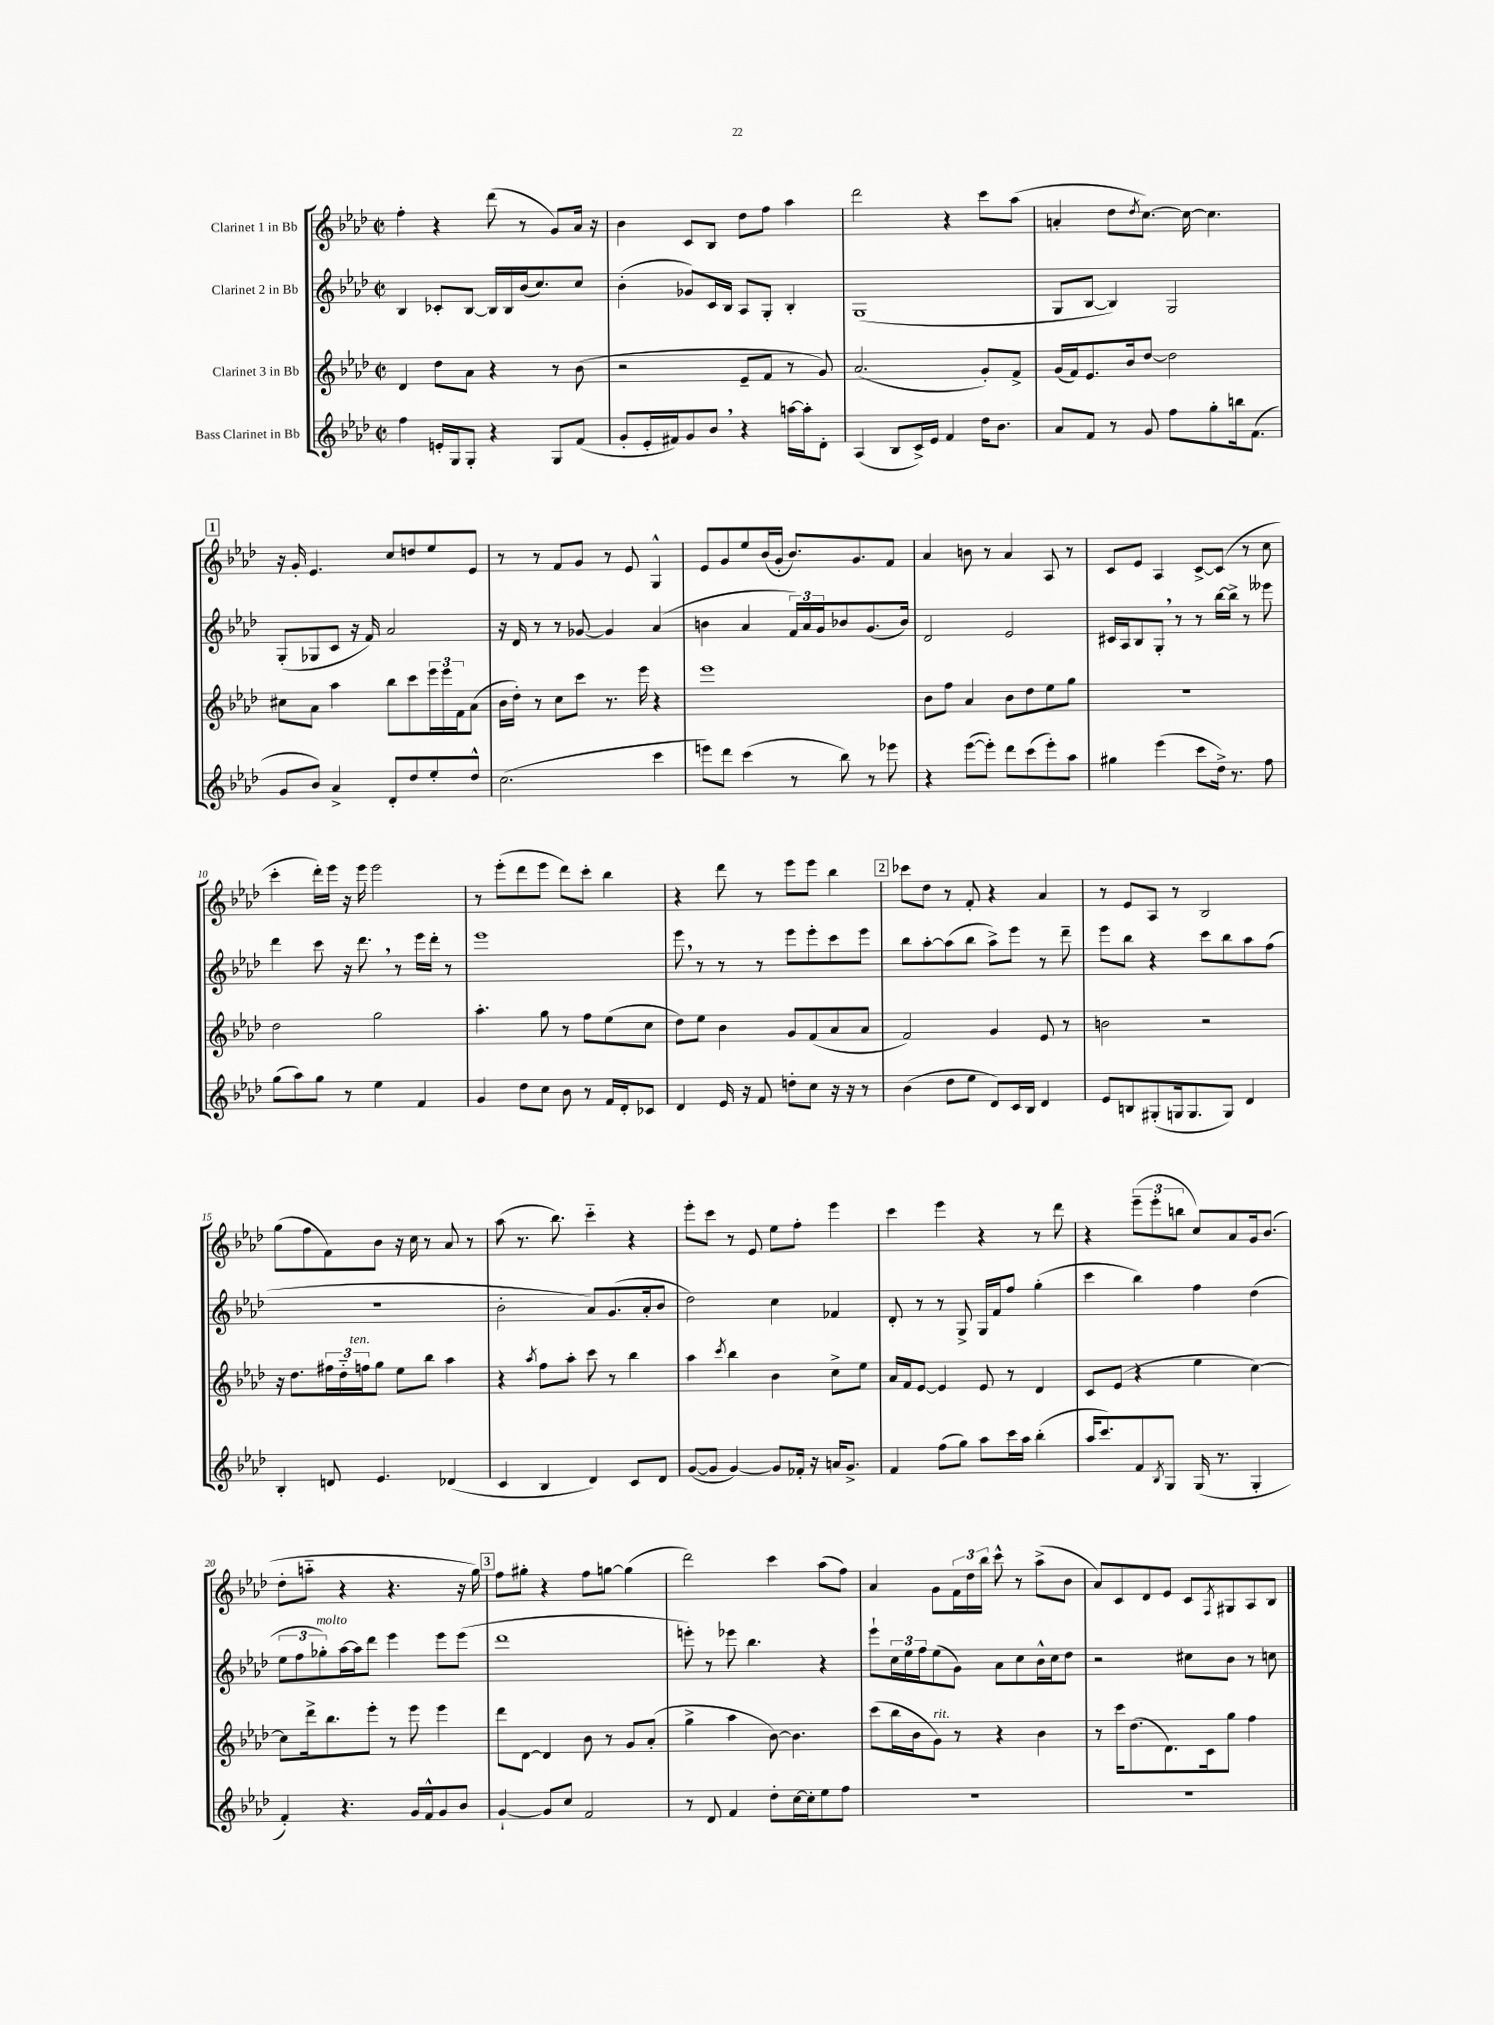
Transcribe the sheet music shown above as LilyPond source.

<<
\new StaffGroup <<
\new Staff = "s0" \with { instrumentName = "Clarinet 1 in Bb" } {
    \clef treble \key aes \major \defaultTimeSignature \time 2/2
    f''4-. r4 des'''8( r8 g'8) aes'16 r16 |
    bes'4 c'8 bes8 des''8 f''8 aes''4 |
    des'''2 r4 c'''8 aes''8( |
    a'4-. des''8 \acciaccatura { des''8 } c''8.~) c''16~ c''4. |
    \mark \markup { \box "1" } r16 g'16-. ees'4. c''8 d''8 ees''8 ees'8 |
    r8 r8 f'8 g'8 r8 ees'8 g4-^ |
    ees'8 g'8 ees''8 bes'16( g'16-. bes'8.) g'8. f'8 |
    aes'4 b'8 r8 aes'4 aes8 r8 |
    c'8 ees'8 aes4 c'8~-> c'8( r8 c''8 |
    c'''4-. des'''16-.) ees'''16 r16 ees'''16 ees'''2 |
    r8 ees'''8-.( des'''8 ees'''8 des'''8) c'''8-. bes''4 |
    r4 des'''8 r8 ees'''8 ees'''8 bes''4 |
    \mark \markup { \box "2" } ces'''8 des''8 r8 f'8-. r4 aes'4 |
    r8 ees'8 aes8 r8 bes2 |
    g''8( f''8 f'8) bes'8 r16 c''16 r8 aes'8 r8 |
    aes''8( r8. bes''8.) c'''4-_ r4 |
    ees'''8-. c'''8 r8 ees'8 ees''8 f''8-. ees'''4 |
    c'''4 ees'''4 r4 r8 des'''8 |
    r4 \tuplet 3/2 { ees'''8--( ees'''8-. b''8 } c''8) aes'8 g'16 bes'8.( |
    des''8-. a''8-_ r4 r4. r16 g''16) |
    \mark \markup { \box "3" } f''8 gis''8-. r4 f''8 g''8~ g''4( |
    des'''2) c'''4 aes''8( f''8) |
    aes'4 g'8 \tuplet 3/2 { f'16 des''16 bes''16 } c'''8-^ r8 aes''8->( bes'8 |
    aes'8) c'8 des'8 ees'8 c'8 \acciaccatura { f8 } gis8 aes8 bes8 \bar "|." |
}
\new Staff = "s1" \with { instrumentName = "Clarinet 2 in Bb" } {
    \clef treble \key aes \major \defaultTimeSignature \time 2/2
    bes4 ces'8-. bes8~ bes16 bes16 bes'16( c''8.) c''8 |
    bes'4-.( ges'8) c'16 bes16 aes8 g8-. bes4-. |
    g1( |
    g8 bes8~ bes4) g2 |
    \mark \markup { \box "1" } g8-.( ges8 c'8 r16 f'16) aes'2 |
    r16 des'16 r8 r8 ges'8~ ges'4 aes'4( |
    b'4 aes'4 \tuplet 3/2 { f'16) aes'16 g'16 } bes'8 g'8.( bes'16) |
    des'2 ees'2 |
    cis'16 aes16 bes8 g8-. \breathe r8 r8 bes''16~ bes''16-> r8 eeses'''8 |
    des'''4 c'''8 r16 des'''8. \breathe r8 ees'''16 des'''16-. r8 |
    ees'''1 |
    ees'''8 \breathe r8 r8 r8 ees'''8 ees'''8-. c'''8 ees'''8 |
    \mark \markup { \box "2" } bes''8 aes''8~-. aes''8( bes''8 aes''8->) ees'''8 r8 des'''8-- |
    ees'''8 bes''8 r4 c'''8 bes''8 aes''8 f''8( |
    R1 |
    bes'2-. aes'8) g'8.( aes'16-. bes'8 |
    des''2) c''4 fes'4 |
    des'8-. r8 r8 g8-> g16 f'16 f''8 g''4-.( |
    c'''4 bes''4) f''4 des''4( |
    \tuplet 3/2 { ees''8 f''8 ges''8-.^\markup { \italic "molto" }) } aes''16~ aes''16 des'''8 ees'''4 ees'''8 ees'''8( |
    \mark \markup { \box "3" } des'''1 |
    e'''8-.) r8 ees'''8 bes''4. r4 |
    ees'''8-! \tuplet 3/2 { c''16 ees''16 f''16 } ees''8( g'8) aes'8 c''8 bes'16-^ c''16 des''8 |
    r2 cis''8 bes'8 r8 c''8 \bar "|." |
}
\new Staff = "s2" \with { instrumentName = "Clarinet 3 in Bb" } {
    \clef treble \key aes \major \defaultTimeSignature \time 2/2
    des'4 des''8 aes'8 r4 r8 bes'8( |
    r2 ees'8-- f'8 r8 g'8) |
    aes'2.( g'8-.) f'8-> |
    g'16( f'16) ees'8. bes'16 des''8~ des''2 |
    \mark \markup { \box "1" } cis''8 aes'8 aes''4 bes''8 c'''8 \tuplet 3/2 { ees'''16 ees'''16 f'16 } aes'8( |
    bes'16 des''16-.) r8 c''8 c'''8 r8. ees'''16 r4 |
    ees'''1 |
    bes'8 f''8 aes'4 bes'8 des''8 ees''8 g''8 |
    R1 |
    des''2 g''2 |
    aes''4.-. g''8 r8 f''8 ees''8( c''8 |
    des''8) ees''8 bes'4 g'8 f'8( aes'8 aes'8 |
    \mark \markup { \box "2" } f'2) g'4 ees'8 r8 |
    b'2 r2 |
    r16 des''8. \tuplet 3/2 { fis''16 des''16-_ f''16^\markup { \italic "ten." } } g''8 ees''8 bes''8 aes''4 |
    r4 \acciaccatura { aes''8 } f''8 aes''8-. c'''8 r8 bes''4 |
    aes''4 \acciaccatura { c'''8 } bes''4 bes'4 c''8-> ees''8 |
    aes'16 f'16 ees'8~ ees'4 ees'8 r8 des'4 |
    c'8 ees'8( r4 ees''4 c''4~) |
    c''8 des'''16-> bes''8. ees'''8-. r8 ees'''8 ees'''4 |
    \mark \markup { \box "3" } des'''8 des'8~ des'4 bes'8 r8 g'8 aes'8-.( |
    g''4-> aes''4 bes'8~) bes'4. |
    c'''8( bes''16 bes'16 g'8^\markup { \italic "rit." }) r8 r4 bes'4 |
    r8 c'''16 des''8.( des'8.) c'16 g''8 f''4 \bar "|." |
}
\new Staff = "s3" \with { instrumentName = "Bass Clarinet in Bb" } {
    \clef treble \key aes \major \defaultTimeSignature \time 2/2
    f''4 e'16-. g16 g8-. r4 g8 f'8( |
    g'8-. ees'16-. fis'16) g'8 bes'8 \breathe r4 a''16~ a''16-. des'8-. |
    aes4( bes8 c'16->) ees'16 f'4 des''16 bes'8. |
    aes'8 f'8 r8 g'8 f''8 g''8-. b''16 f'8.( |
    \mark \markup { \box "1" } g'8 bes'8) aes'4-> des'8-. des''8 ees''8-. des''8-^ |
    c''2.( c'''4 |
    e'''8) des'''8 c'''4( r8 bes''8) r8 ees'''8 |
    r4 ees'''8~( ees'''8-.) des'''8 c'''8( ees'''8-.) aes''8 |
    gis''4 ees'''4( c'''8 des''16->) r8. f''8 |
    g''8( aes''8) g''8 r8 ees''4 f'4 |
    g'4 des''8 c''8 bes'8 r8 f'16 des'16-. ces'8 |
    des'4 ees'16 r16 f'8 d''8-. c''8 r16 r16 r8 |
    \mark \markup { \box "2" } bes'4( des''8 ees''8 des'8) c'16 bes16 des'4 |
    ees'8 b8 gis8-.( g16 g8. g8) des'4 |
    bes4-. d'8 ees'4. des'4( |
    c'4 bes4 des'4) c'8 des'8 |
    g'8~( g'8 g'4~) g'8 fes'16-. r16 a'16 g'8.-> |
    f'4 f''8( g''8) aes''8 c'''16 aes''16 bes''4-.( |
    aes''16 c'''8.) f'8 \acciaccatura { bes8 } g8 g16( r8. g4-. |
    f'4-.) r4. g'16 f'16-^ g'8 bes'8 |
    \mark \markup { \box "3" } g'4~-! g'8 c''8 f'2 |
    r8 des'8 f'4 des''8-. c''16~ c''16-. ees''8 f''8 |
    R1 |
    r1 \bar "|." |
}
>>
>>
